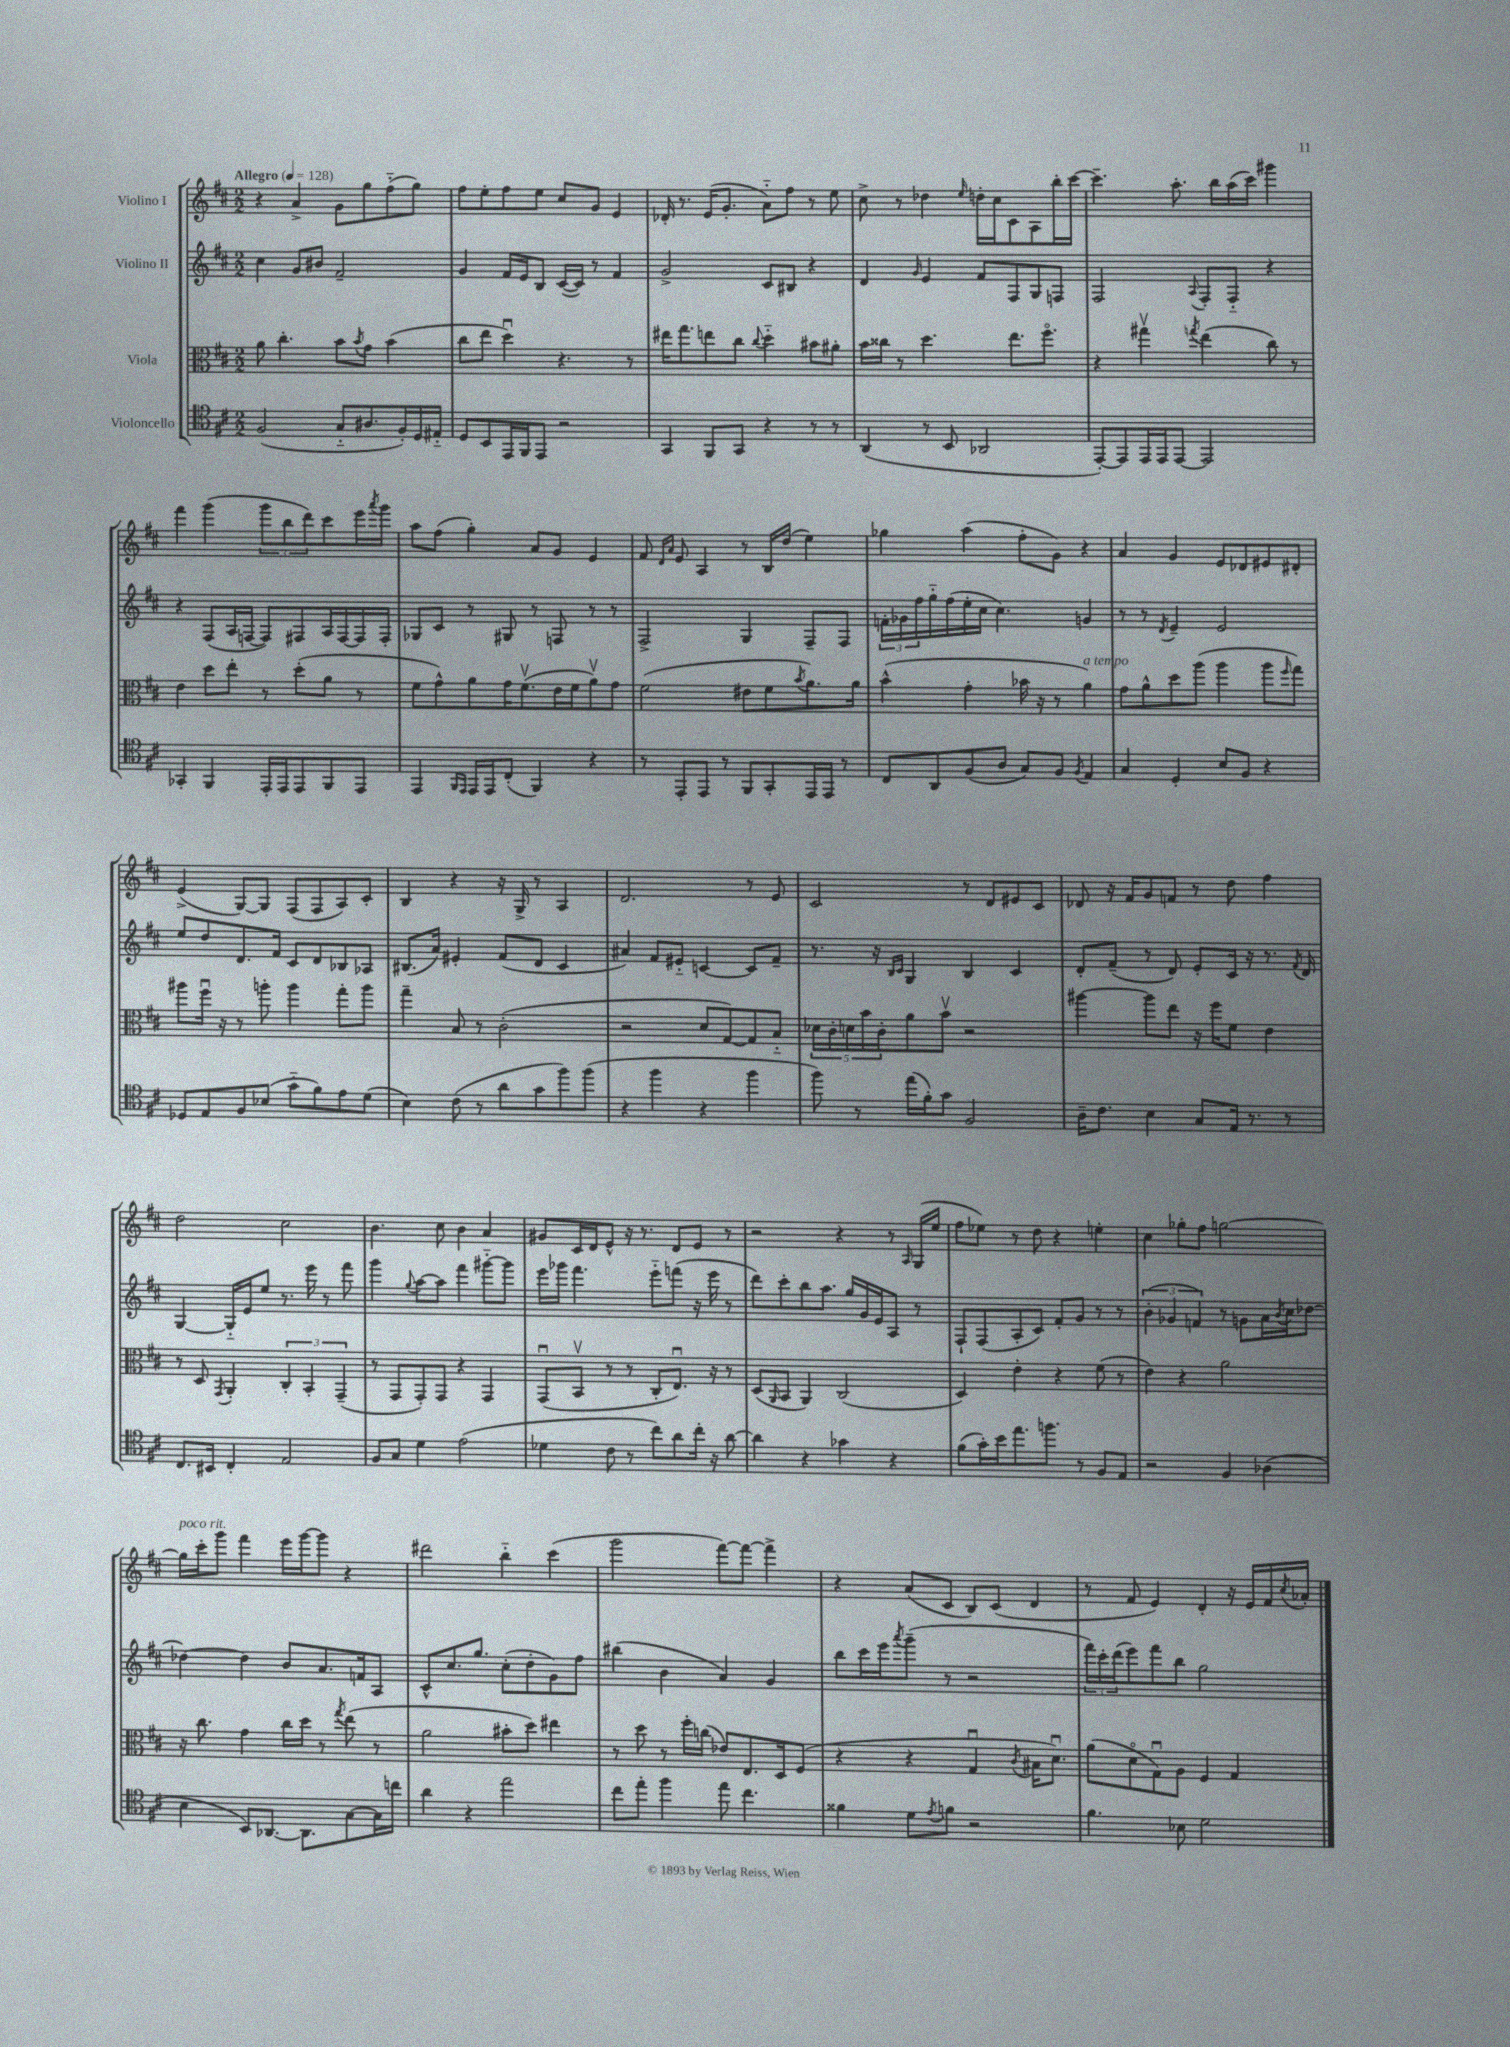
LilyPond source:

<<
\new StaffGroup <<
\new Staff = "s0" \with { instrumentName = "Violino I" } {
    \clef treble \key d \major \numericTimeSignature \time 2/2 \tempo "Allegro" 4 = 128
    r4 a'4-> g'8 g''8 fis''8-_( g''8) |
    fis''8 e''8-. fis''8 e''8 cis''8 g'8 e'4 |
    des'16-. r8. e'16( g'8.-. a'8-_) fis''8 r8 e''8 |
    cis''8-> r8 des''4 \grace { e''16 } d''16-. cis''16 cis'8 a8 b''16-. cis'''16~ |
    cis'''4.-- a''8.-. b''16 a''16( cis'''16) gis'''4 |
    fis'''4 g'''4( \tuplet 3/2 { g'''8 b''8 d'''8) } cis'''8 e'''16 \acciaccatura { a'''8 } g'''16 |
    a''8 fis''8( g''4-.) a'8 g'8 e'4 |
    fis'8 \grace { d'16 a'16 } e'8 a4 r8 b16 d''16( e''4) |
    ges''4 a''4( fis''8-. g'8) r4 |
    a'4 g'4 e'8 des'8 eis'8 dis'8-. |
    e'4->( g8~) g8 fis8( fis8 a8) cis'8-. |
    b4 r4 r16 g16-> r8 a4 |
    d'2. r8 e'8 |
    cis'2 r8 d'8 eis'8 cis'8 |
    des'8 r16 fis'16 g'8 f'8 r8 d''8 fis''4 |
    d''2 cis''2 |
    b'4. cis''8 b'4 a'4 |
    gis'8 cis'16 d'16 e'8-^ r16 r8. d'8 e'8 r8 |
    r2 r4 r8 \grace { a16 } g16( e''16 |
    fis''8 ees''8) r8 d''8 r4 e''4-. |
    cis''4 ges''8-. fis''8 g''2~ |
    g''16^\markup { \italic "poco rit." } cis'''16-. g'''8 fis'''4 e'''16 g'''16~ g'''8 r4 |
    dis'''2 b''4-_ cis'''4( |
    g'''2 fis'''8~) fis'''8~ fis'''4-> |
    r4 a'8( cis'8 b8) cis'8( d'4 |
    r8 fis'8 e'4) d'4-. r16 e'16 fis'16 \acciaccatura { cis''8 } aes'16-. \bar "|." |
}
\new Staff = "s1" \with { instrumentName = "Violino II" } {
    \clef treble \key d \major \numericTimeSignature \time 2/2
    cis''4 g'8 bis'8 fis'2-- |
    g'4 fis'16 e'16 b8 cis'16~( cis'16) r8 fis'4 |
    g'2-> cis'8 bis8 r4 |
    d'4 \grace { g'16 } e'4 fis'8 fis8 g8 f8 |
    fis2 \appoggiatura { a8 } fis8-. fis8-_ r4 |
    r4 fis8( a16 f16~ f8) fis8 a16 fis16~ fis16 fis16-. |
    ges8 cis'8 r8 gis8 r8 f8 r8 r8 |
    fis2-> g4 fis8-- fis8 |
    \tuplet 3/2 { f'16-. ges'16 fis''16 } g''16-_ fis''16( e''16-. cis''16 cis''4.) g'4 |
    r8 r8 \acciaccatura { d'8 } e'4-- e'2 |
    e''8 d''8 d'8. fis'16 cis'8 d'8 bes8 aes8 |
    bis8.( a'16) eis'4-. fis'8( d'8 cis'4 |
    ais'4) fis'8 eis'8-_ c'4~ c'8 fis'8-- |
    r8. r16 \grace { b16 cis'16 } g4 b4 cis'4 |
    d'8-. fis'8--( r8 d'8) e'8-. cis'16 r16 r8. \acciaccatura { fis'8 } d'16 |
    g4~ g16-_ e'16 e''8 r8. e'''16 r8 fis'''8 |
    g'''4 \appoggiatura { g''8 } a''8~ a''8 fis'''4 gis'''8~-_ gis'''8 |
    e'''16 ges'''16 fis'''4. e'''8-_ f'''8( r16 e'''16 r8 |
    d'''8) cis'''8-. b''8 a''8. g''16 g'16 e'16 a8 r8 |
    fis8-! fis8( a8-. cis'8) fis'8-. g'8 r8 r8 |
    \tuplet 3/2 { b'4-.( ges'4 f'4) } r8 g'8 a'16 \acciaccatura { b'8 } cis''16 des''8~ |
    des''4~ des''4 b'8 a'8. f'16 a8 |
    cis'8-^ cis''8. g''8. cis''8-.( d''8-. g'8) fis''8 |
    bis''4( b'4 a'4) g'4 |
    b''8 cis'''16 e'''16 \acciaccatura { a'''8 } g'''8--( r8 r2 |
    \tuplet 3/2 { fis'''16) cis'''16-. d'''16( } e'''8) fis'''8 b''8 g''2 \bar "|." |
}
\new Staff = "s2" \with { instrumentName = "Viola" } {
    \clef alto \key d \major \numericTimeSignature \time 2/2
    a'8 cis''4.-. b'8 \acciaccatura { b'8 } g'8 b'4( |
    cis''8 e''8 d''4\downbow) r4. r8 |
    eis''16 g''8. e''8 cis''8 \appoggiatura { cis''8 } d''4-_ bis'8 ais'8-. |
    b'16 cisis''16 r8 d''4. e''8. fis''8.\flageolet |
    r4 gis''4\upbow \acciaccatura { g''8 } e''4( cis''8) r8 |
    e'4 d''8 e''8-. r8 d''8-.( a'8 r8 |
    fis'8 g'8-^) a'8 g'16 fis'8.\upbow( e'16 fis'16 a'8\upbow) g'8 |
    fis'2( eis'8 fis'8 \acciaccatura { b'8 } a'8.) a'16 |
    b'4-^( g'4-. bes'16 r16 r8 a'4^\markup { \italic "a tempo" }) |
    g'8 a'8-^ d''8 a''8( a''4 a''8 \grace { fis''16 } g''8) |
    ais''8 fis''16\downbow r16 r8 a''8-. a''4 g''8-. a''8 |
    g''4-- b8 r8 cis'2-.( |
    r2 d'8 g8~) g8 b8-_ |
    \tuplet 5/4 { des'16 cis'16-. d'16 b'16 cis'16-. } a'8 b'8\upbow r2 |
    ais''4~ ais''8 e''8 r16 fis''16 fis'8 e'4 |
    r8 d8 \acciaccatura { g,8 } a,4-. \tuplet 3/2 { cis4-. b,4-. g,4--( } |
    r8 g,8 g,8-.) g,8 r4 g,4 |
    g,8\downbow( b,8\upbow r8 r8 cis8-. e8.\downbow) r16 r8 |
    d8( \grace { a,16 } b,8 a,4) cis2( |
    d4) e'4-. r4 fis'8( r8 |
    e'4) r4 a'2 |
    r16 cis''8. g'4 cis''16 d''16 r8 \acciaccatura { g''8 } e''8( r8 |
    a'2 bis'8-. d''8) eis''4 |
    r8 d''8 r8 fis''16-. c''16( ees'8) e8. d16 fis8( |
    r4 r4 g4\downbow \acciaccatura { cis'8 } bis16 d'8.\downbow) |
    a'8( d'8\flageolet g8\downbow) a8 fis4 g4 \bar "|." |
}
\new Staff = "s3" \with { instrumentName = "Violoncello" } {
    \clef tenor \key d \major \numericTimeSignature \time 2/2
    fis2( g8-_ ais8. fis16-.) d16 eis16-_ |
    d8 b,8 e,16 fis,16 e,8 r2 |
    g,4 fis,8 g,8 r4 r8 r8 |
    a,4( r8 b,8 aes,2 |
    e,8~-.) e,8 e,16 e,16 e,8~ e,2 |
    ges,4-. fis,4 e,16-. e,16 e,8 fis,8 e,8 |
    e,4 \grace { fis,16 e,16 } e,16 e,16 cis8-.( fis,4) r4 |
    r8 e,8-. e,8 r8 fis,8 g,8-. e,16 e,16 r8 |
    cis8 a,8 fis8( a8 g8) fis8 \acciaccatura { fis8 } e4 |
    g4 d4-. b8 fis8 r4 |
    des8 e8 fis8 bes8( g'8-_ fis'8) e'8 d'8( |
    b4) cis'8( r8 a'8 g'8 fis''8) fis''8( |
    r4 fis''4 r4 fis''4 |
    fis''8) r8 e''16( fis'16-.) g'8 fis2 |
    a16-- cis'8. b4 g8 e16 r8. r8 |
    cis8. bis,16 cis4-. e2 |
    fis8 g8 d'4 e'2( |
    des'4 cis'8 r8 cis''8) a'8 cis''16-. r16 a'8~ |
    a'4 r4 ges'4 r4 |
    fis'8( g'16-.) b'16 e''8. f''8. r8 fis8 e8 |
    r2 fis4 aes4( |
    b4 b,8) aes,8.~ aes,8. g8~ g16 c''16 |
    a'4 r4 e''2 |
    cis''8 e''8-. fis''4 e''8 cis''4. |
    fisis'4 d'8 \acciaccatura { e'8 } f'8 r2 |
    fis'4. bes8 d'2 \bar "|." |
}
>>
>>
\layout { \context { \Score \remove "Bar_number_engraver" } }
